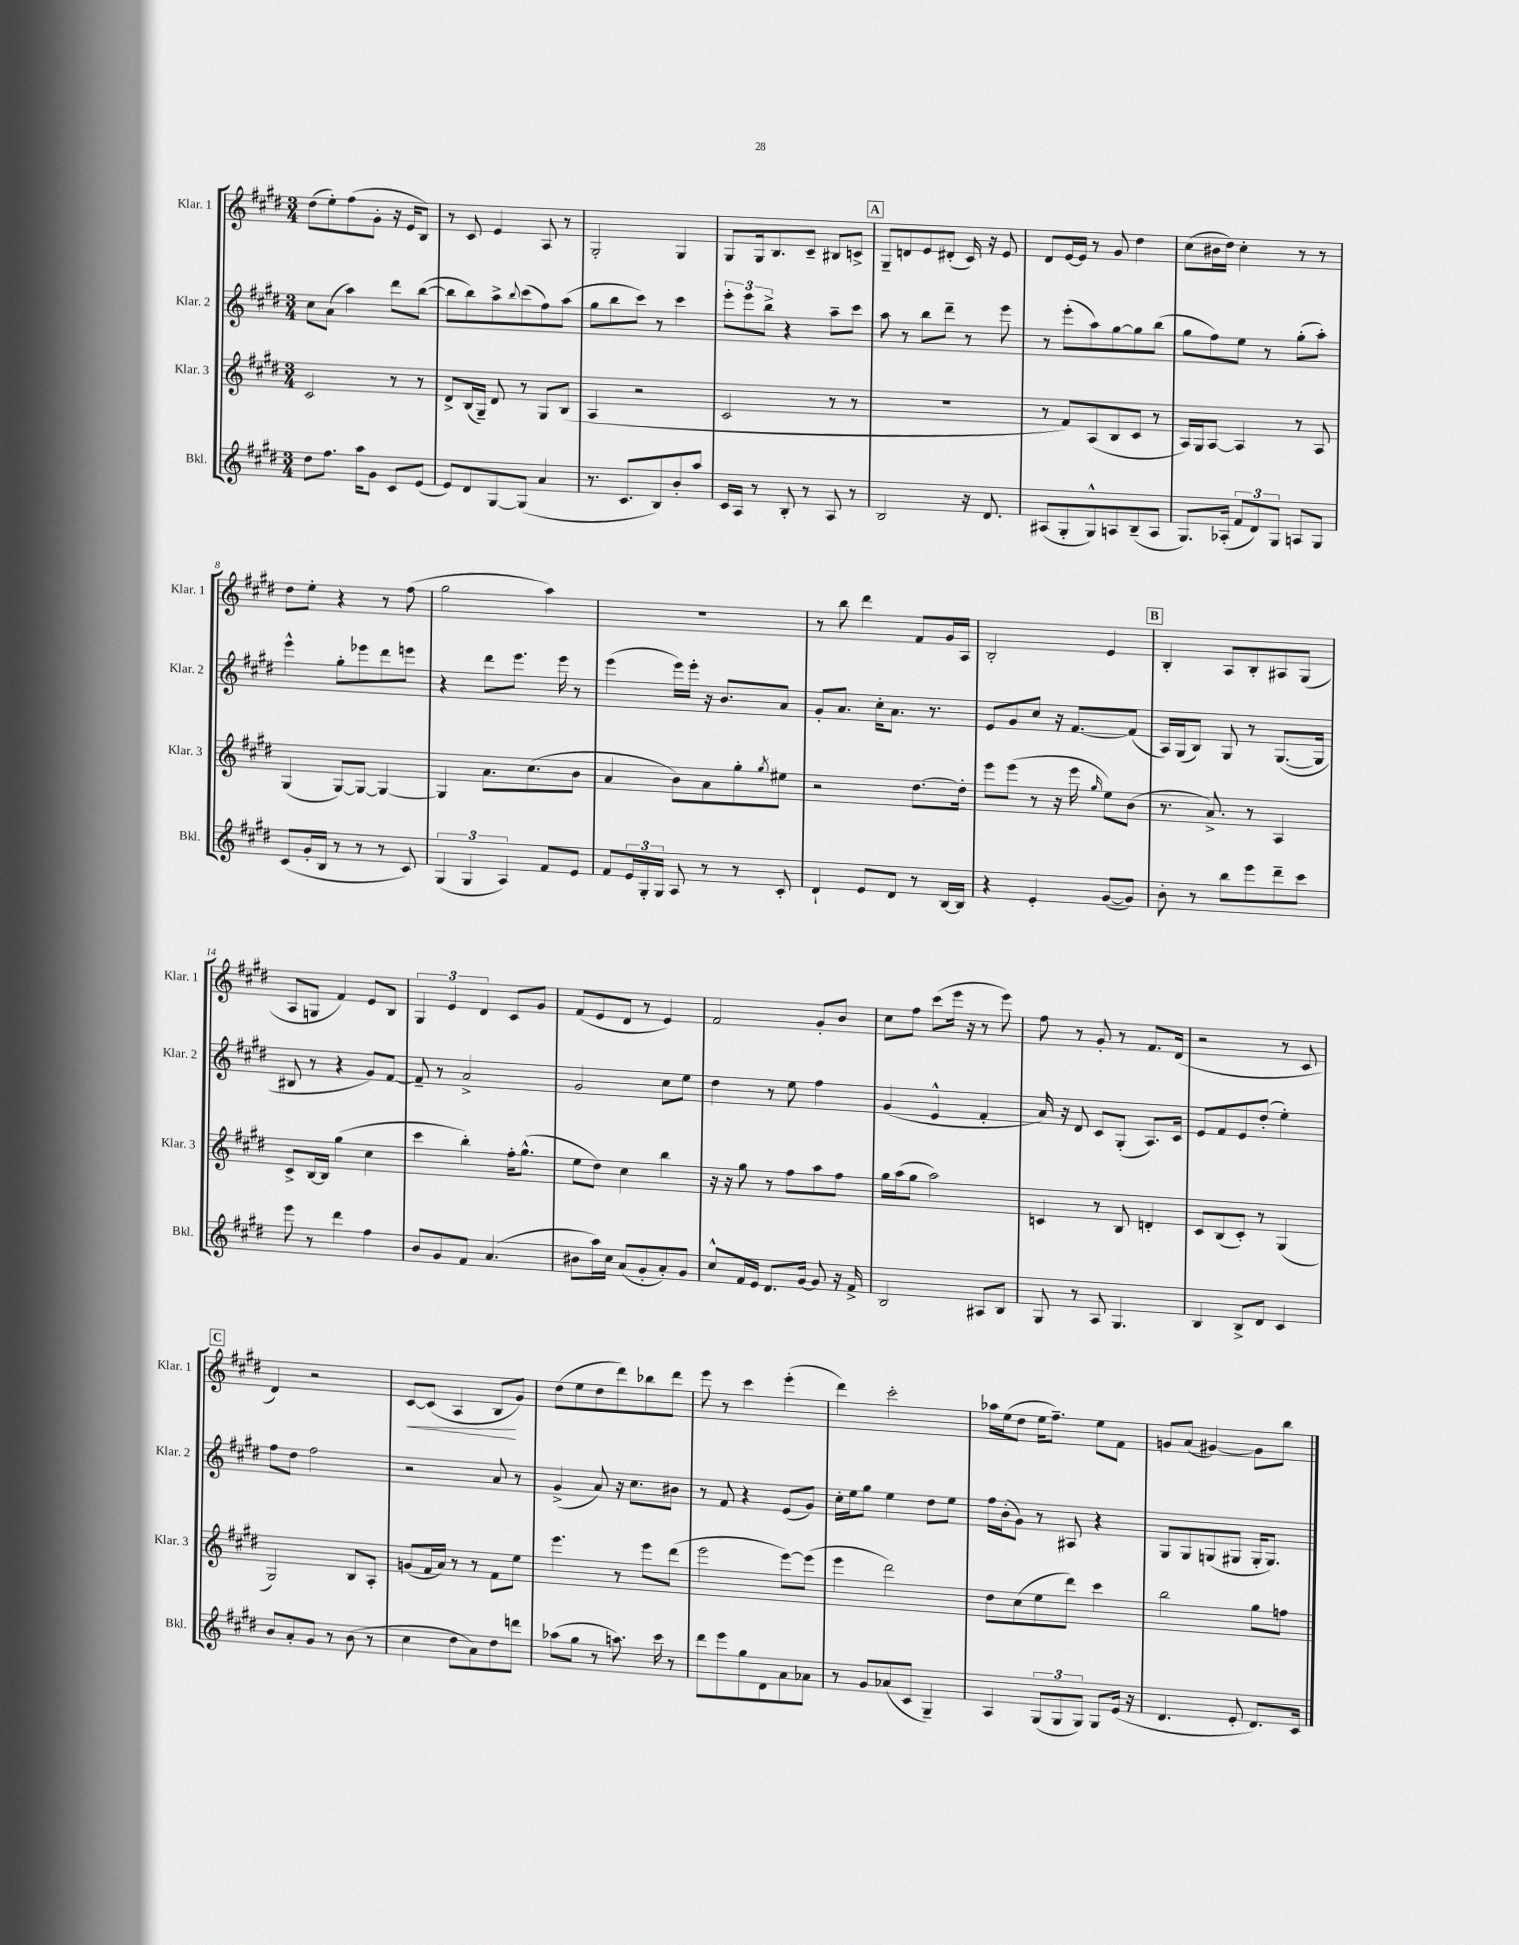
<<
\new StaffGroup <<
\new Staff = "s0" \with { instrumentName = "Klar. 1" shortInstrumentName = "Klar. 1" } {
    \clef treble \key e \major \numericTimeSignature \time 3/4
    dis''8( e''8-.) fis''8( gis'8-. r16 e'16 b8) |
    r8 cis'8 e'4 a8 r8 |
    gis2-. gis4 |
    gis8 gis16 b8. cis'8-- bis8 c'8-> |
    \mark \markup { \box "A" } gis8-- d'8 e'8 dis'8-.( cis'16) r16 e'8 |
    dis'8 e'16~ e'16 r8 gis'8 dis''4 |
    cis''8( bis'16 dis''16) cis''4-. r8 r8 |
    dis''8 e''8-. r4 r8 fis''8( |
    gis''2 a''4) |
    R2. |
    r8 b''8 dis'''4 fis'8 gis'16 a16 |
    b2-. e'4 |
    \mark \markup { \box "B" } b4-. a8 b8-. ais8 gis8( |
    a8 g8 fis'4) e'8 b8 |
    \tuplet 3/2 { gis4 e'4 dis'4 } cis'8 gis'8 |
    fis'8( e'8 dis'8 r8 e'4) |
    fis'2 gis'8-. b'8 |
    cis''8 fis''8 cis'''8( e'''16 r16 r8 e'''8) |
    fis''8 r8 gis'8-. r8 fis'8. dis'16( |
    r2 r8 cis'8 |
    \mark \markup { \box "C" } dis'4) r2 |
    cis'8~\< cis'8( a4 b8\! gis'8) |
    dis''8( e''8 dis''8 dis'''8) bes''8 dis'''8 |
    e'''8 r8 cis'''4 e'''4-.( |
    dis'''4) cis'''2-. |
    aes''16 e''16( dis''8 e''16 fis''8.--) e''8 fis'8 |
    g'8 a'8( gis'4~) gis'8 b''8 \bar "|." |
}
\new Staff = "s1" \with { instrumentName = "Klar. 2" shortInstrumentName = "Klar. 2" } {
    \clef treble \key e \major \numericTimeSignature \time 3/4
    cis''8 a'8( a''4) dis'''8 b''8~( |
    b''8 b''8) a''8-> \appoggiatura { b''8 } cis'''8( fis''8) a''8( |
    gis''8 b''8 cis'''8) r8 cis'''4 |
    \tuplet 3/2 { e'''8-. e'''8 b''8-> } r4 a''8-- cis'''8 |
    \mark \markup { \box "A" } a''8 r8 b''8 dis'''8-- r8 e'''8 |
    r8 e'''8-.( a''8) gis''8~ gis''8 b''8( |
    gis''8 fis''8) e''8 r8 gis''8-.( a''8-.) |
    e'''4-^ gis''8-. ees'''8 dis'''8 e'''8 |
    r4 dis'''8 e'''8. e'''16 r8 |
    e'''4( e'''16) e'''16-. r16 b'8. a'8 |
    gis'8-. a'8. cis''16-. a'8. r8. |
    e'8 gis'8 cis''8 r16 fis'8.~ fis'8( |
    \mark \markup { \box "B" } a16) gis16( b8) gis8 r8 gis8.~( gis16 |
    bis8 r8 r4 gis'8) fis'8~ |
    fis'8-- r8 a'2-> |
    gis'2 cis''8 e''8 |
    dis''4 r8 e''8 fis''4 |
    gis'4( e'4-^ fis'4-. |
    a'16) r16 dis'8 cis'8 gis8-.( a8.) cis'16 |
    e'8 fis'8 e'8 dis''8-.( e''4-.) |
    \mark \markup { \box "C" } fis''8 dis''8 fis''2 |
    r2 a'8 r8 |
    gis'4->( a'8) r16 cis''8. bis'8 |
    r8 fis'8 r4 e'8( gis'8) |
    cis''16-. e''16 gis''8 e''4 dis''8 e''8 |
    fis''16 b'16-.( gis'8) r8 ais8 r4 |
    gis8 gis8 g8( gis8 gis16-. gis8.) \bar "|." |
}
\new Staff = "s2" \with { instrumentName = "Klar. 3" shortInstrumentName = "Klar. 3" } {
    \clef treble \key e \major \numericTimeSignature \time 3/4
    cis'2 r8 r8 |
    dis'8-> b16( gis16--) dis'8 r8 gis8 b8( |
    a4 r2 |
    cis'2 r8 r8 |
    \mark \markup { \box "A" } R2. |
    r8 fis'8) a8( b8 cis'8 r8 |
    a16) gis16 a8~ a4 r8 a8 |
    gis4( gis8~) gis8~ gis4~ |
    gis4 a'8. cis''8.( b'8 |
    a'4 b'8) a'8 gis''8-. \acciaccatura { gis''8 } eis''8 |
    r2 dis''8.~ dis''16-. |
    e'''8 e'''8( r8 r16 e'''16 \grace { gis''16 } e''8) b'8( |
    \mark \markup { \box "B" } r8. a'8.->) r8 a4 |
    cis'8-> b16~ b16 gis''4( cis''4 |
    cis'''4 b''4-.) fis''16-. gis''8.-^( |
    e''8 dis''8) cis''4 b''4 |
    r16 r16 gis''8 r8 fis''8 a''8 fis''8 |
    gis''16 a''16( gis''8 a''2) |
    c'4 r8 b8 d'4-. |
    cis'8 b8( cis'8-.) r8 gis4( |
    \mark \markup { \box "C" } gis2) b8 a8-. |
    g'8( fis'16 a'16) r8 r8 fis'8 e''8 |
    e'''4. r8 e'''8 dis'''8( |
    e'''2 e'''8~) e'''8( |
    e'''4 dis'''2) |
    dis''8 cis''8( e''8 dis'''8) cis'''4 |
    b''2 gis''8 f''8 \bar "|." |
}
\new Staff = "s3" \with { instrumentName = "Bkl." shortInstrumentName = "Bkl." } {
    \clef treble \key e \major \numericTimeSignature \time 3/4
    dis''8 fis''8. a''16 gis'8 cis'8 e'8( |
    e'8) dis'8 gis8~ gis8( a'4 |
    r8. cis'8. b8) b'8-. a''8 |
    cis'16 a16 r8 b8-. r8 a8 r8 |
    \mark \markup { \box "A" } b2 r16 dis'8. |
    ais8( gis8-. gis8-^) a8 b8--( a8 |
    gis8.) aes16-.( \tuplet 3/2 { fis'8 dis'8) gis8 } a8 gis8 |
    cis'8( gis'16-. b16 r8 r8 r8 cis'8) |
    \tuplet 3/2 { gis4( gis4 a4) } fis'8 e'8 |
    fis'8 \tuplet 3/2 { e'16 gis16-. gis16 } a8 r8 r8 cis'8-. |
    dis'4-! e'8 dis'8 r8 b16~ b16 |
    r4 e'4-. gis'8~( gis'8) |
    \mark \markup { \box "B" } b'8-. r8 b''8 e'''8 dis'''8-- cis'''8 |
    e'''8 r8 dis'''4 fis''4 |
    b'8 gis'8 fis'8 a'4.( |
    bis'8 a''16) cis''16 a'8( gis'8-. a'8-.) gis'8 |
    cis''8-^ fis'16 e'16 dis'8. gis'16~ gis'8 r16 fis'16-> |
    b2 ais8 b8 |
    gis8 r8 a8 gis4. |
    b4 b8-> dis'8 cis'4 |
    \mark \markup { \box "C" } b'8 a'8-. gis'8 r8 b'8( r8 |
    cis''4 dis''8 a'8) dis''8 d'''8 |
    aes''8( gis''8 r8 a''8.) cis'''16 r8 |
    dis'''8 e'''8 gis''8 dis'8 a'8 aes'8 |
    r8 gis'8 aes'8( cis'8 gis4--) |
    a4 \tuplet 3/2 { gis8( gis8 gis8) } gis8 e'16( r16 |
    dis'4. e'8-. dis'8.) cis'16 \bar "|." |
}
>>
>>
